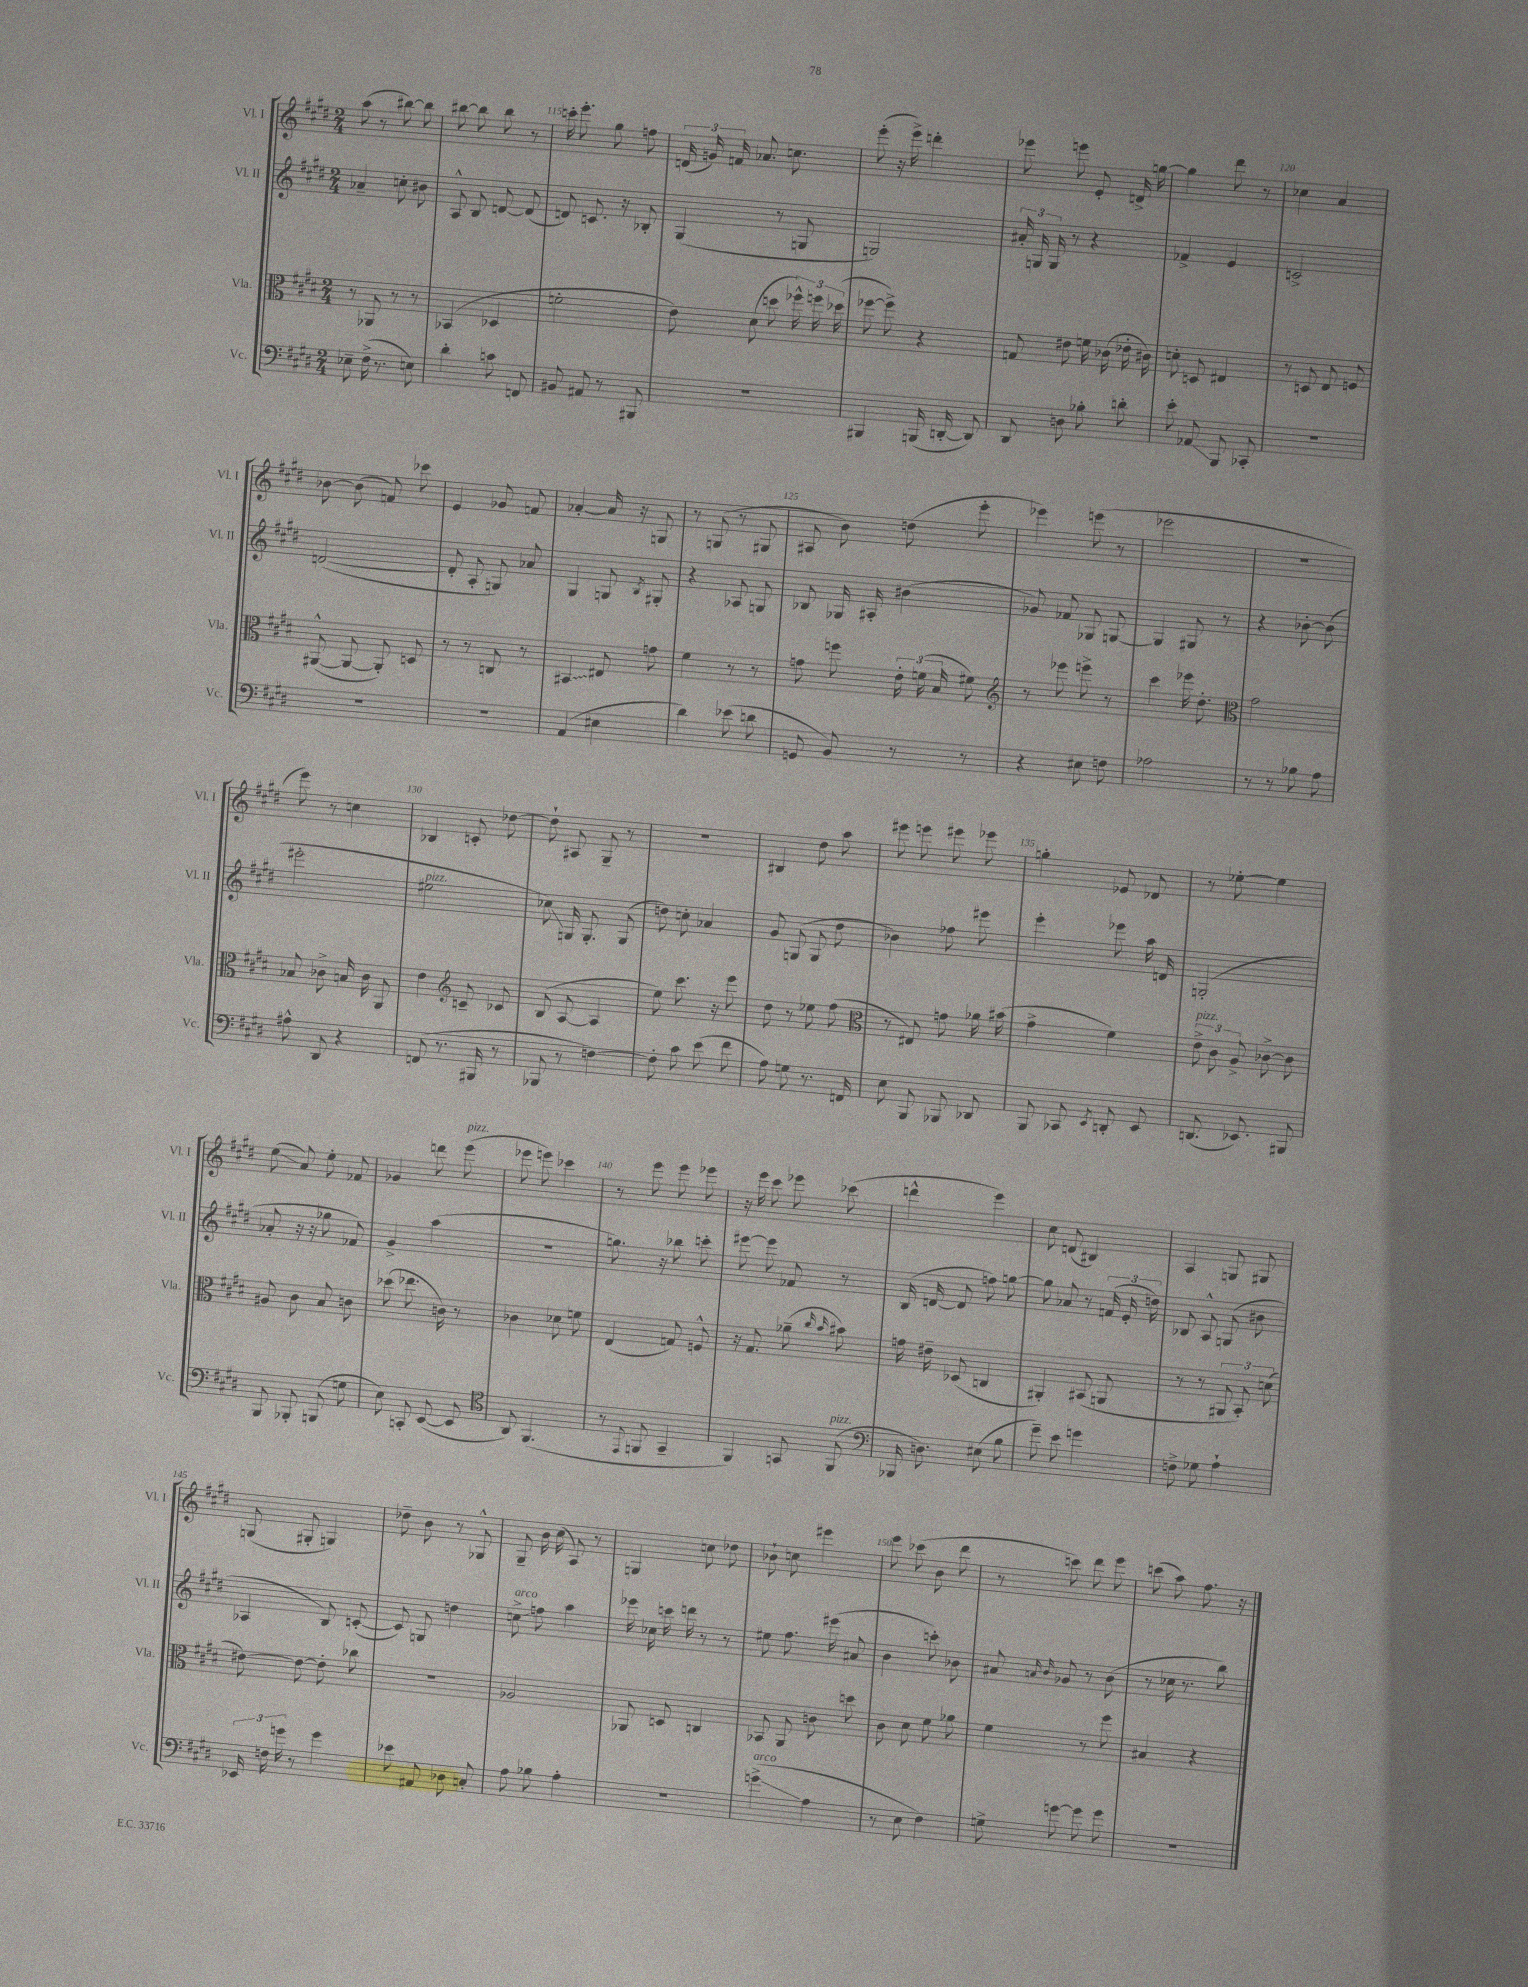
<<
\new StaffGroup <<
\new Staff = "s0" \with { instrumentName = "Vl. I" shortInstrumentName = "Vl. I" } {
    \clef treble \key e \major \numericTimeSignature \time 2/4
    \autoBeamOff a''8( r8 bis''8~) bis''8 |
    bis''8~ bis''8 bis''8 r8 |
    c'''16-. e'''8.-. gis''8 f''8 |
    \tuplet 3/2 { d'16( g'16) f'16 } aes'8. c''8. |
    e'''8-.( r16 e'''16->) d'''4-. |
    ees'''8 e'''8 e'8-. d'16-> g''16~ |
    g''4 dis'''8 r8 |
    ces''4 a'4 |
    bes'8~ bes'8( f'8) ces'''8 |
    e'4 ges'8 f'8 |
    aes'4~-. aes'16 r16 g8 |
    r8 g8( r8 gis8 |
    ais8 b'8) d''8( e'''8-. |
    ees'''4) e'''8( r8 |
    ees'''2 |
    R2 |
    e'''8) r8 c''4 |
    bes4 c'8-. des''8~ |
    des''8-! ais8 gis8-- r8 |
    R2 |
    bis4 dis''8 a''8 |
    eis'''8 e'''8 eis'''8 ees'''8 |
    g''4-. ees'8 des'8 |
    r8 ees''8~-. ees''4 |
    e''8\glissando( a'8) e''8-. fes'8 |
    ges'4 d'''8 e'''8^\markup { \italic "pizz." }( |
    ees'''8 e'''8) ces'''4 |
    r8 e'''8 e'''8 ees'''8 |
    r16 e'''16 cis'''8 ees'''8 ces'''8( |
    d'''4-^ e'''4) |
    cis''8 d'8( bis4) |
    a4 g8 gis8 |
    g8( gis8-. g4) |
    des''8-- b'8 r8 ges8-^ |
    gis8-- b'16 cis''16( a8) r8 |
    g4 c''8 des''8 |
    bes'8-! c''8 eis'''4 |
    e'''8 ces'''8( b'8 dis'''8 |
    r8 c'''8) dis'''8 e'''8 |
    c'''8( a''8) fis''8. r16 \bar "|." |
}
\new Staff = "s1" \with { instrumentName = "Vl. II" shortInstrumentName = "Vl. II" } {
    \clef treble \key e \major \numericTimeSignature \time 2/4
    \autoBeamOff aes'4-- c''8-. bis'8 |
    a8-^ b8 d'8~ d'8( |
    d'8) c'8. r16 bes8-. |
    gis4( r8 g8 |
    g2) |
    \tuplet 3/2 { ais'16-. g16 g16 } r8 r4 |
    fes'4-> e'4 |
    c'2-> |
    d'2~( |
    d'8-. a8-. g8) aes'8 |
    gis4 g8 \acciaccatura { b8 } gis8-. |
    r4 aes8 g8 |
    bes8 ges16 ais16-. bis'4( |
    ges'8) fes'8 ges8 g8~ |
    g4 gis8 r8 |
    r4 bes'8~-. bes'8( |
    eis'''2-. |
    eis''2^\markup { \italic "pizz." } |
    ces''8\glissando) g16 g8.-. g8( |
    d''8) c''8-. aes'4 |
    gis'8 g8( g8 dis''8 |
    bes'4) fes''8 eis'''8 |
    e'''4-. ees'''8 a''16 d'16 |
    g2-.( |
    aes'8-. r16 r16 ges''8 fes'8) |
    gis'4-> a''4( |
    R2 |
    g''8.) r16 bes''8 c'''8-. |
    eis'''8~ eis'''8 fes'8 r8 |
    b16( d'16~ d'8 f''8) g''8~ |
    g''8 aes'8 r8 \tuplet 3/2 { f'16( e'16-. d''16) } |
    bes8 a8-^ g8( bis'8 |
    aes4 b8) c'8~-.( |
    c'8) g8 d''4 |
    c''8->\glissando^\markup { \italic "arco" } f''8 a''4 |
    ees'''16 ces''16 c'''16 d'''16 r8 r8 |
    eis''8 fis''8. eis'''16( ais'8 |
    b'4 c'''8-.) bes'8 |
    ais'8 \grace { a'16 b'16 } ges'8 r8 b'8( |
    r8 ces''16 r8. b''8) \bar "|." |
}
\new Staff = "s2" \with { instrumentName = "Vla." shortInstrumentName = "Vla." } {
    \clef alto \key e \major \numericTimeSignature \time 2/4
    \autoBeamOff r8 aes,8 r8 r8 |
    bes,4( des4 |
    f'2-. |
    e'8) dis'8( d''8 \tuplet 3/2 { fes''16-^) f''16 des''16( } |
    fes''8~ fes''8->) r4 |
    g8 eis'8 f'16 ces'16( ees'16-. cis'16) |
    d'8-. d8 eis4 |
    r8 d8 e8 f8 |
    ais,8~-^( ais,8~ ais,8-.) d8 |
    r8 r8 c8 r8 |
    \once \override Glissando.style = #'zigzag bis,4\glissando eis8 g'8 |
    fis'4 r8 r8 |
    g'8 f''8 \tuplet 3/2 { e'16-. f'16( b16 } fis'8) |
    \clef treble r8 ees'''8 e'''8-> r8 |
    cis'''4 ees'''16 dis''8.-. |
    \clef alto gis'2 |
    bes8 ces'8-> b16 ces'16 a,8 |
    e'4 \clef treble c'8-- ces'8 |
    b8( a8~ a4 |
    e''8) cis'''8. r16 e'''8 |
    dis''8 r8 ees''8 fis''8( |
    \clef alto r8 eis8) g'8 aes'16 bis'16( |
    gis'4-> fis'4) |
    \tuplet 3/2 { e'8->^\markup { \italic "pizz." } cis'8 a8-> } ces'8~-> ces'8 |
    ais8 cis'8 b8 c'8 |
    des''8( ees''8. c'16) r8 |
    ces'4 des'8 f'8 |
    e4( g8) f8-^ |
    r16 gis8. aes'8--( \grace { cis''16 b'16 } bis'8) |
    g'16 eis'16-- des8( c4 |
    ais,4-.) bis,8( a,8 |
    r8 r8 \tuplet 3/2 { ais,8 b,8-.) d'8( } |
    eis'8~) eis'8~ eis'8-. ces''8 |
    r2 |
    aes2 |
    aes,8 d8 c4 |
    bes,8 a,8 c'8 d''8 |
    cis'8 dis'8 fis'8 aes'8 |
    fis'4 r8 fis''8 |
    bis4 r4 \bar "|." |
}
\new Staff = "s3" \with { instrumentName = "Vc." shortInstrumentName = "Vc." } {
    \clef bass \key e \major \numericTimeSignature \time 2/4
    \autoBeamOff ees8-- fis16->( r8. e8) |
    dis'4-. c'8 f,8 |
    bis,8 ais,8 r8 bis,,8 |
    R2 |
    bis,,4 b,,16( d,16~-. d,8) |
    dis,8 d8 bes8-. d'8-. |
    e'8-. aes,8\glissando b,,8 ces,8-. |
    R2 |
    R2 |
    R2 |
    a,4( eis4 |
    dis'4) ees'8( d'8 |
    g,8 b,8) r8 r8 |
    r4 eis8 f8 |
    aes2 |
    r8 r8 bes8 a8 |
    ais8-^ dis,8 r4 |
    f,8( r8. bis,,16 r8 |
    bes,,8 r8 f4~) |
    f8-. cis'8 e'8( fis'8 |
    a8) g8 r8. f,16 |
    e8 b,,8 bes,,8 des,8 |
    b,,8 ces,8 \acciaccatura { e,8 } d,8-. e,8 |
    d,8.( ees,8.) bis,,8 |
    b,,8 bes,,8-. b,,8( g8 |
    e8) c,8-. e,8~( e,8 |
    \clef tenor a,8) fis,4.( |
    r8 \appoggiatura { e,8 } f,8 gis,4-- |
    fis,4) g,8 fis,8^\markup { \italic "pizz." }( |
    \clef bass bes,,16 d8.) eis8( b8 |
    gis'8--) e'8 g'4 |
    f8-> ges8 a4-! |
    \tuplet 3/2 { ees,16 f16 g'16 } r8 g'4 |
    ees'8 ais,8 des8 c8-. |
    a8 bes8 a4-. |
    R2 |
    g'4->\glissando^\markup { \italic "arco" }( a4 |
    r8 e8 fis4) |
    g8-> g'8~ g'8 g'8 |
    R2 \bar "|." |
}
>>
>>
\layout { \context { \Score currentBarNumber = #113 \override BarNumber.break-visibility = ##(#f #t #t) barNumberVisibility = #(every-nth-bar-number-visible 5) } }
